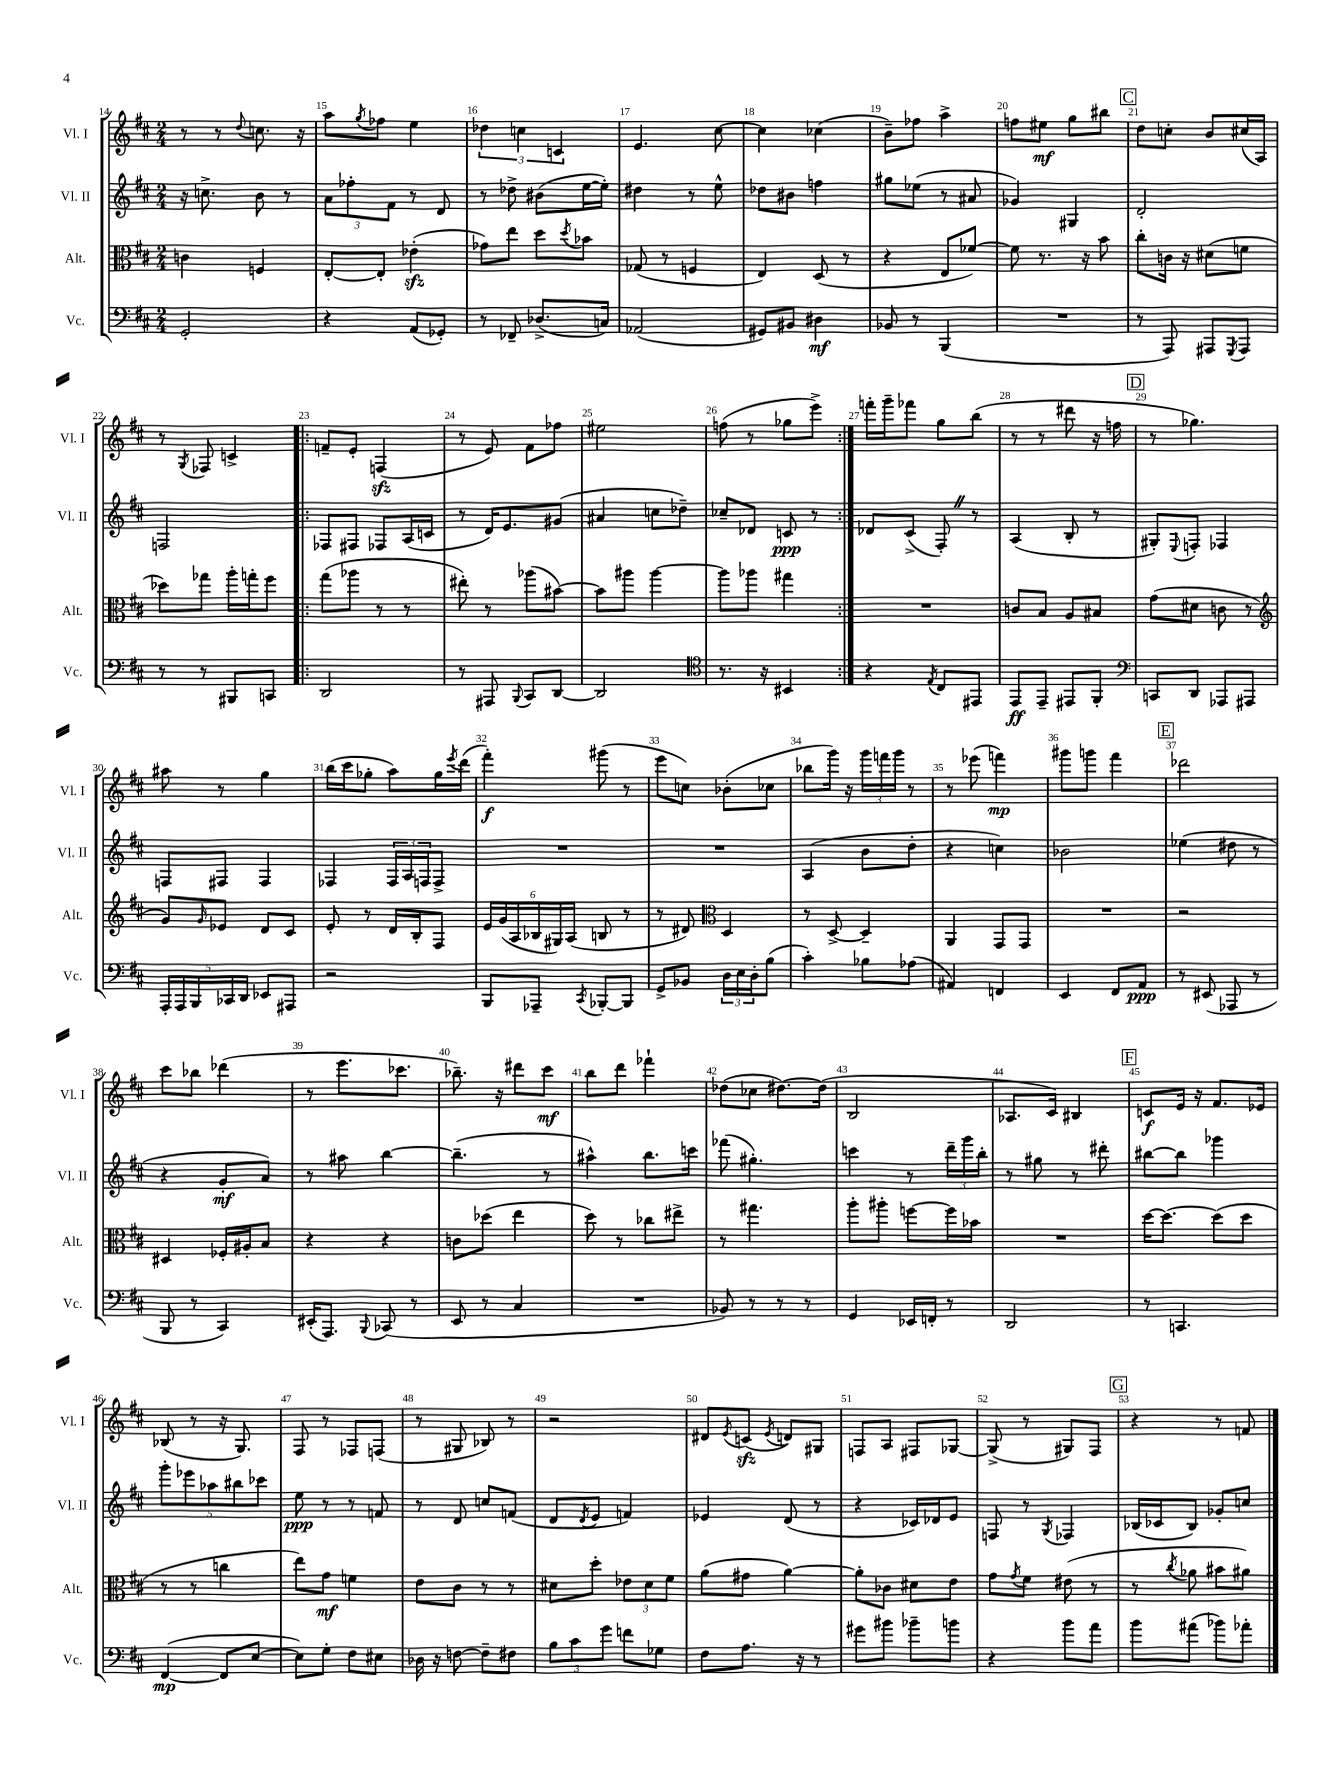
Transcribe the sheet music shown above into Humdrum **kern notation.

**kern	**dynam	**kern	**dynam	**kern	**dynam	**kern	**dynam
*part4	*part4	*part3	*part3	*part2	*part2	*part1	*part1
*staff4	*staff4	*staff3	*staff3	*staff2	*staff2	*staff1	*staff1
*I"Vc.	*	*I"Alt.	*	*I"Vl. II	*	*I"Vl. I	*
*I'Vc.	*	*I'Alt.	*	*I'Vl. II	*	*I'Vl. I	*
*clefF4	*	*clefC3	*	*clefG2	*	*clefG2	*
*k[f#c#]	*	*k[f#c#]	*	*k[f#c#]	*	*k[f#c#]	*
*M2/4	*	*M2/4	*	*M2/4	*	*M2/4	*
=14	=14	=14	=14	=14	=14	=14	=14
2GG'/	.	4cn\	.	16r	.	8r	.
.	.	.	.	8.ccn^\	.	.	.
.	.	.	.	.	.	8r	.
.	.	.	.	.	.	8qqdd/	.
.	.	4Fn/	.	8b\	.	8.ccn\	.
.	.	.	.	8r	.	.	.
.	.	.	.	.	.	16r	.
=15	=15	=15	=15	=15	=15	=15	=15
4r	.	[8E'/L	.	12a\L	.	8aa\L	.
.	.	.	.	12ff-X'\	.	.	.
.	.	.	.	.	.	8qgg/	.
.	.	8E'/J]	.	.	.	8ff-X\J	.
.	.	.	.	12f#\J	.	.	.
(8AA/L	.	(4e-Xzz'\	.	8r	.	4ee\	.
8GG-X'/J)	.	.	.	8d/	.	.	.
=16	=16	=16	=16	=16	=16	=16	=16
8r	.	8g-X\L)	.	8r	.	6dd-X\	.
8FF-X~/	.	8ee\J	.	8dd-X^\	.	.	.
.	.	.	.	.	.	6ccn\	.
(8.D-X^/L	.	8dd\L	.	(8b#X\L	.	.	.
.	.	.	.	.	.	6cn/	.
.	.	8qdd/	.	.	.	.	.
.	.	8b-X\J	.	[16ee\L	.	.	.
16Cn/Jk)	.	.	.	16ee'\JJ])	.	.	.
=17	=17	=17	=17	=17	=17	=17	=17
(2AA-X/	.	(8G-X/	.	4dd#X\	.	4.e/	.
.	.	8r	.	.	.	.	.
.	.	4Fn/	.	8r	.	.	.
.	.	.	.	8ee^^\	.	[8cc#\	.
=18	=18	=18	=18	=18	=18	=18	=18
8GG#X/L)	.	4E/)	.	8dd-X\L	.	4cc#\]	.
8BB#X/J	.	.	.	8b#X\J	.	.	.
4D#X\	mf	(8D/	.	4ffn\	.	(4cc-X\	.
.	.	8r	.	.	.	.	.
=19	=19	=19	=19	=19	=19	=19	=19
8BB-X/	.	4r	.	8gg#X\L	.	8b~\L)	.
8r	.	.	.	(8ee-X\J	.	8ff-X\J	.
(4BBB/	.	8E/L	.	8r	.	4aa^\	.
.	.	[8f-X/J)	.	8a#X/	.	.	.
=20	=20	=20	=20	=20	=20	=20	=20
2r	.	8f-\]	.	4g-X/)	.	8ffn\L	.
.	.	8.r	.	.	.	8ee#X\J	mf
.	.	.	.	4G#X/	.	8gg\L	.
.	.	16r	.	.	.	.	.
.	.	8b\	.	.	.	8bb#X\J	.
!!LO:REH:place=s1:t=C
=21	=21	=21	=21	=21	=21	=21	=21
8r	.	8cc#'\L	.	2d'/	.	8dd\L	.
8AAA/)	.	16cn\Jk	.	.	.	8ccn'\J	.
.	.	16r	.	.	.	.	.
8AAA#X/L	.	(8d#X\L	.	.	.	8b/L	.
8qGGG/	.	.	.	.	.	.	.
8AAA#/J	.	8fn\J	.	.	.	(16cc#X/L	.
.	.	.	.	.	.	16A/JJ)	.
!!LO:LB:g=z
=22	=22	=22	=22	=22	=22	=22	=22
8r	.	8dd-X\L)	.	2Fn/	.	8r	.
.	.	.	.	.	.	8qG/	.
8r	.	8gg-X\J	.	.	.	8F-X/	.
8BBB#X/L	.	16aa'\LL	.	.	.	4cn^/	.
.	.	16ggn'\J	.	.	.	.	.
8CCn/J	.	8ff#\J	.	.	.	.	.
=23!|:	=23!|:	=23!|:	=23!|:	=23!|:	=23!|:	=23!|:	=23!|:
2DD/	.	(8gg\L	.	8F-X/L	.	8fn~/L	.
.	.	8aa-X\J	.	8F#X/J	.	8e'/J	.
.	.	8r	.	8F-X/L	.	(4Fnzz/	.
.	.	8r	.	(16A/L	.	.	.
.	.	.	.	16cn/JJ	.	.	.
=24	=24	=24	=24	=24	=24	=24	=24
8r	.	8ee#X'\)	.	8r	.	8r	.
8AAA#X/	.	8r	.	16d/KL)	.	8e/)	.
.	.	.	.	8.e/	.	.	.
8qqBBB/	.	.	.	.	.	.	.
8CC#/L	.	(8aa-X\L	.	.	.	8f#\L	.
[8DD/J	.	[8b#X\J)	.	(8g#X/J	.	8ff-X\J	.
=25	=25	=25	=25	=25	=25	=25	=25
2DD/]	.	8b#\L]	.	4a#X/	.	2ee#X\	.
.	.	8aa#X\J	.	.	.	.	.
.	.	[4aa#\	.	8ccn\L	.	.	.
.	.	.	.	8dd-X~\J)	.	.	.
=26	=26	=26	=26	=26	=26	=26	=26
*clefC4	*	*	*	*	*	*	*
8.r	.	8aa#\L]	.	8cc-X~/L	.	(8ffn\	.
.	.	8aa-X\J	.	8d-X/J	.	8r	.
16r	.	.	.	.	.	.	.
4BB#X/	.	4gg#X\	.	8cn/	ppp	8gg-X\L	.
.	.	.	.	8r	.	8eee^\J)	.
=27:|!	=27:|!	=27:|!	=27:|!	=27:|!	=27:|!	=27:|!	=27:|!
4r	.	2r	.	8d-X/L	.	16fffn'\LL	.
.	.	.	.	.	.	16ggg~\J	.
.	.	.	.	(8c#^/J	.	8fff-X\J	.
8qE/	.	.	.	.	.	.	.
8C#/L	.	.	.	8F#'Z/)	.	8gg\L	.
8EE#X/J	.	.	.	8r	.	(8bb\J	.
=28	=28	=28	=28	=28	=28	=28	=28
8EE/L	ff	8cn/L	.	(4A/	.	8r	.
8EE~/J	.	8B/J	.	.	.	8r	.
8EE#X/L	.	8A/L	.	8B'/	.	8ddd#X\	.
8FF#'/J	.	8B#X/J	.	8r	.	16r	.
.	.	.	.	.	.	16ffn\	.
!!LO:REH:place=s1:t=D
=29	=29	=29	=29	=29	=29	=29	=29
*clefF4	*	*	*	*	*	*	*
8CCn/L	.	(8g\L	.	8G#X'/L)	.	8r	.
.	.	.	.	8qqE/	.	.	.
8DD/J	.	8d#X\J	.	8Fn'/J	.	4.gg-X\)	.
8AAA-X/L	.	8cn\	.	4F-X/	.	.	.
8AAA#X/J	.	8r	.	.	.	.	.
!!LO:LB:g=z
=30	=30	=30	=30	=30	=30	=30	=30
*	*	*clefG2	*	*	*	*	*
20AAA'/LL	.	8g/L)	.	8Fn/L	.	8aa#X\	.
20AAA/	.	.	.	.	.	.	.
20BBB/	.	.	.	.	.	.	.
.	.	16qqg/	.	.	.	.	.
.	.	8e-X/J	.	8F#X/J	.	8r	.
20CC-X/	.	.	.	.	.	.	.
20DD/JJ	.	.	.	.	.	.	.
8EE-X/L	.	8d/L	.	4F#/	.	4gg\	.
8AAA#X/J	.	8c#/J	.	.	.	.	.
=31	=31	=31	=31	=31	=31	=31	=31
2r	.	8e'/	.	4F-X/	.	(16bb\LL	.
.	.	.	.	.	.	16ccc#\J	.
.	.	8r	.	.	.	8gg-X'\J	.
.	.	16d/LL	.	24F-/LL	.	8aa\L)	.
.	.	.	.	24A/	.	.	.
.	.	16B'/J	.	.	.	.	.
.	.	.	.	24Fn/J	.	.	.
.	.	8F#/J	.	8F^/J	.	16gg-\L	.
.	.	.	.	.	.	8qeee/	.
.	.	.	.	.	.	(16ddd\JJ	.
=32	=32	=32	=32	=32	=32	=32	=32
8BBB/L	.	24e/LL	.	2r	.	4fff#'\)	f
.	.	(24g/	.	.	.	.	.
.	.	24A/	.	.	.	.	.
8AAA-X~/J	.	24B-X/	.	.	.	.	.
.	.	24G#X/)	.	.	.	.	.
.	.	(24A/JJ	.	.	.	.	.
8qCC#/	.	.	.	.	.	.	.
[8BBB-X'/L	.	8Bn/	.	.	.	(8ggg#X\	.
8BBB-/J]	.	8r	.	.	.	8r	.
=33	=33	=33	=33	=33	=33	=33	=33
8GG^/L	.	8r	.	2r	.	8eee\L	.
8BB-X/J	.	8d#X/)	.	.	.	8ccn\J)	.
*	*	*clefC3	*	*	*	*	*
24D\LL	.	4D/	.	.	.	(8b-X'\L	.
24E\	.	.	.	.	.	.	.
24D'\J	.	.	.	.	.	.	.
(8B\J	.	.	.	.	.	8cc-X\J	.
=34	=34	=34	=34	=34	=34	=34	=34
4c#'\)	.	8r	.	(4A/	.	8bb-X\L	.
.	.	[8D^/	.	.	.	16ggg\Jk)	.
.	.	.	.	.	.	16r	.
8B-X\L	.	4D~/]	.	8b\L	.	24ggg\LL	.
.	.	.	.	.	.	24fffn\	.
.	.	.	.	.	.	24ggg\JJ	.
(8A-X\J	.	.	.	8dd'\J	.	8r	.
=35	=35	=35	=35	=35	=35	=35	=35
4AA#X/)	.	4AA/	.	4r	.	8r	.
.	.	.	.	.	.	(8eee-X\	.
4FFn/	.	8GG/L	.	4ccn\)	.	4fffn\)	mp
.	.	8GG/J	.	.	.	.	.
=36	=36	=36	=36	=36	=36	=36	=36
4EE/	.	2r	.	2b-X\	.	8ggg#X\L	.
.	.	.	.	.	.	8gggn\J	.
8FF#/L	.	.	.	.	.	4fff#\	.
8AA/J	ppp	.	.	.	.	.	.
!!LO:REH:place=s1:t=E
=37	=37	=37	=37	=37	=37	=37	=37
8r	.	2r	.	(4ee-X\	.	2ddd-X\	.
(8EE#X/	.	.	.	.	.	.	.
8AAA-X/	.	.	.	8dd#X\	.	.	.
8r	.	.	.	8r	.	.	.
!!LO:LB:g=z
=38	=38	=38	=38	=38	=38	=38	=38
8BBB/	.	4D#X/	.	4r	.	8ccc#\L	.
8r	.	.	.	.	.	8bb-X\J	.
4CC#/)	.	16F-X'/LL	.	8g'/L	mf	(4ddd-X\	.
.	.	16A#X'/J	.	.	.	.	.
.	.	8B/J	.	8a/J)	.	.	.
=39	=39	=39	=39	=39	=39	=39	=39
(16EE#X'/KL	.	4r	.	8r	.	8r	.
8.AAA/J)	.	.	.	.	.	.	.
.	.	.	.	8aa#X\	.	8.eee\L	.
8qqBBB/	.	.	.	.	.	.	.
(8CC-X/	.	4r	.	[4bb\	.	.	.
.	.	.	.	.	.	8.ccc-X\J	.
8r	.	.	.	.	.	.	.
=40	=40	=40	=40	=40	=40	=40	=40
8EE/	.	8cn\L	.	(4.bb~\]	.	8.bb-X~\)	.
8r	.	(8dd-X\J	.	.	.	.	.
.	.	.	.	.	.	16r	.
4C#/	.	4ee\	.	.	.	8ddd#X\L	.
.	.	.	.	8r	.	8ccc#\J	mf
=41	=41	=41	=41	=41	=41	=41	=41
2r	.	8dd\)	.	4aa#X^^\)	.	8bb\L	.
.	.	8r	.	.	.	8ddd\J	.
.	.	8cc-X\L	.	8.bb\L	.	4fff-X`\	.
.	.	8ee#X^\J	.	.	.	.	.
.	.	.	.	16cccn\Jk	.	.	.
=42	=42	=42	=42	=42	=42	=42	=42
8BB-X/)	.	8r	.	(8fff-X\	.	(8dd-X\L	.
8r	.	4.gg#X\	.	4.gg#X'\)	.	8cc-X\J	.
8r	.	.	.	.	.	[8.dd#X\L)	.
8r	.	.	.	.	.	.	.
.	.	.	.	.	.	(16dd#\Jk]	.
=43	=43	=43	=43	=43	=43	=43	=43
4GG/	.	8aa'\L	.	4cccn\	.	2B/	.
.	.	8aa#X'\J	.	.	.	.	.
16EE-X/LL	.	[8ffn\L	.	8r	.	.	.
16FFn'/JJ	.	.	.	.	.	.	.
8r	.	16ff\L]	.	24ddd~\LL	.	.	.
.	.	.	.	24ggg\	.	.	.
.	.	16b-X\JJ	.	.	.	.	.
.	.	.	.	24bb'\JJ	.	.	.
=44	=44	=44	=44	=44	=44	=44	=44
2DD/	.	2r	.	8r	.	8.A-X/L	.
.	.	.	.	8gg#X\	.	.	.
.	.	.	.	.	.	16c#/Jk)	.
.	.	.	.	8r	.	4B#X/	.
.	.	.	.	8ddd#X'\	.	.	.
!!LO:REH:place=s1:t=F
=45	=45	=45	=45	=45	=45	=45	=45
8r	.	[16dd\KL	.	[8bb#X\L	.	8cn/L	f
.	.	8.dd\J_	.	.	.	.	.
4.CCn/	.	.	.	8bb#\J]	.	16e/Jk	.
.	.	.	.	.	.	16r	.
.	.	(8dd\L]	.	4ggg-X\	.	8.f#/L	.
.	.	8dd\J	.	.	.	.	.
.	.	.	.	.	.	16e-X/Jk	.
!!LO:LB:g=z
=46	=46	=46	=46	=46	=46	=46	=46
([4FF#/	mp	8r	.	10ggg'\L	.	(8B-X/	.
.	.	.	.	10eee-X\	.	.	.
.	.	8r	.	.	.	8r	.
.	.	.	.	10aa-X\	.	.	.
8FF#/L]	.	4ccn\	.	.	.	16r	.
.	.	.	.	10bb#X\	.	.	.
.	.	.	.	.	.	8.G/)	.
[8E/J	.	.	.	.	.	.	.
.	.	.	.	10ccc-X\J	.	.	.
=47	=47	=47	=47	=47	=47	=47	=47
8E\L])	.	8ee\L)	.	8ee\	ppp	8F#/	.
8G'\J	.	8g\J	mf	8r	.	8r	.
8F#\L	.	4fn\	.	8r	.	8F-X/L	.
8E#X\J	.	.	.	8fn/	.	(8Fn/J	.
=48	=48	=48	=48	=48	=48	=48	=48
16D-X\	.	8e\L	.	8r	.	8r	.
16r	.	.	.	.	.	.	.
[8Fn\	.	8c#\J	.	8d/	.	8G#X/	.
8F~\L]	.	8r	.	8ccn/L	.	8B-X/)	.
8F#X\J	.	8r	.	(8fn/J	.	8r	.
=49	=49	=49	=49	=49	=49	=49	=49
12B\L	.	8d#X\L	.	8d/L	.	2r	.
12c#\	.	.	.	.	.	.	.
.	.	.	.	8qd/	.	.	.
.	.	8dd'\J	.	8e/J	.	.	.
12g\J	.	.	.	.	.	.	.
8fn\L	.	12e-X\L	.	4fn/)	.	.	.
.	.	12d#\	.	.	.	.	.
8G-X\J	.	.	.	.	.	.	.
.	.	12f#\J	.	.	.	.	.
=50	=50	=50	=50	=50	=50	=50	=50
8F#\L	.	(8a\L	.	4e-X/	.	8d#X/L	.
.	.	.	.	.	.	8qe/	.
8.A\J	.	8g#X\J	.	.	.	(8cnzz/J	.
.	.	.	.	.	.	8qe/	.
.	.	[4a\)	.	(8d/	.	8dn/L)	.
16r	.	.	.	.	.	.	.
8r	.	.	.	8r	.	8G#X/J	.
=51	=51	=51	=51	=51	=51	=51	=51
8g#X\L	.	8a'\L]	.	4r	.	8Fn/L	.
8b#X\J	.	8c-X\J	.	.	.	8A/J	.
8b-X~\L	.	8d#X\L	.	16c-X/LL)	.	8F#X/L	.
.	.	.	.	16d-X/J	.	.	.
8bn\J	.	8e\J	.	8e/J	.	[8G-X/J	.
=52	=52	=52	=52	=52	=52	=52	=52
4r	.	8g\L	.	8Fn/	.	(8G-^/]	.
.	.	8qg/	.	.	.	.	.
.	.	8f#\J	.	8r	.	8r	.
.	.	.	.	8qG/	.	.	.
8b\L	.	(8e#X\	.	4F-X/	.	8G#X/L)	.
8a\J	.	8r	.	.	.	8F#/J	.
!!LO:REH:place=s1:t=G
=53	=53	=53	=53	=53	=53	=53	=53
8b\L	.	8r	.	(16B-X/LL	.	4r	.
.	.	.	.	16c-X/J	.	.	.
.	.	8qcc#/	.	.	.	.	.
(8a#X\J	.	8a-X\	.	8B-/J)	.	.	.
8b-X\L)	.	8b#X\L	.	8g-X'/L	.	8r	.
8a-X'\J	.	8a#X\J)	.	8ccn/J	.	8fn/	.
==	==	==	==	==	==	==	==
*-	*-	*-	*-	*-	*-	*-	*-
